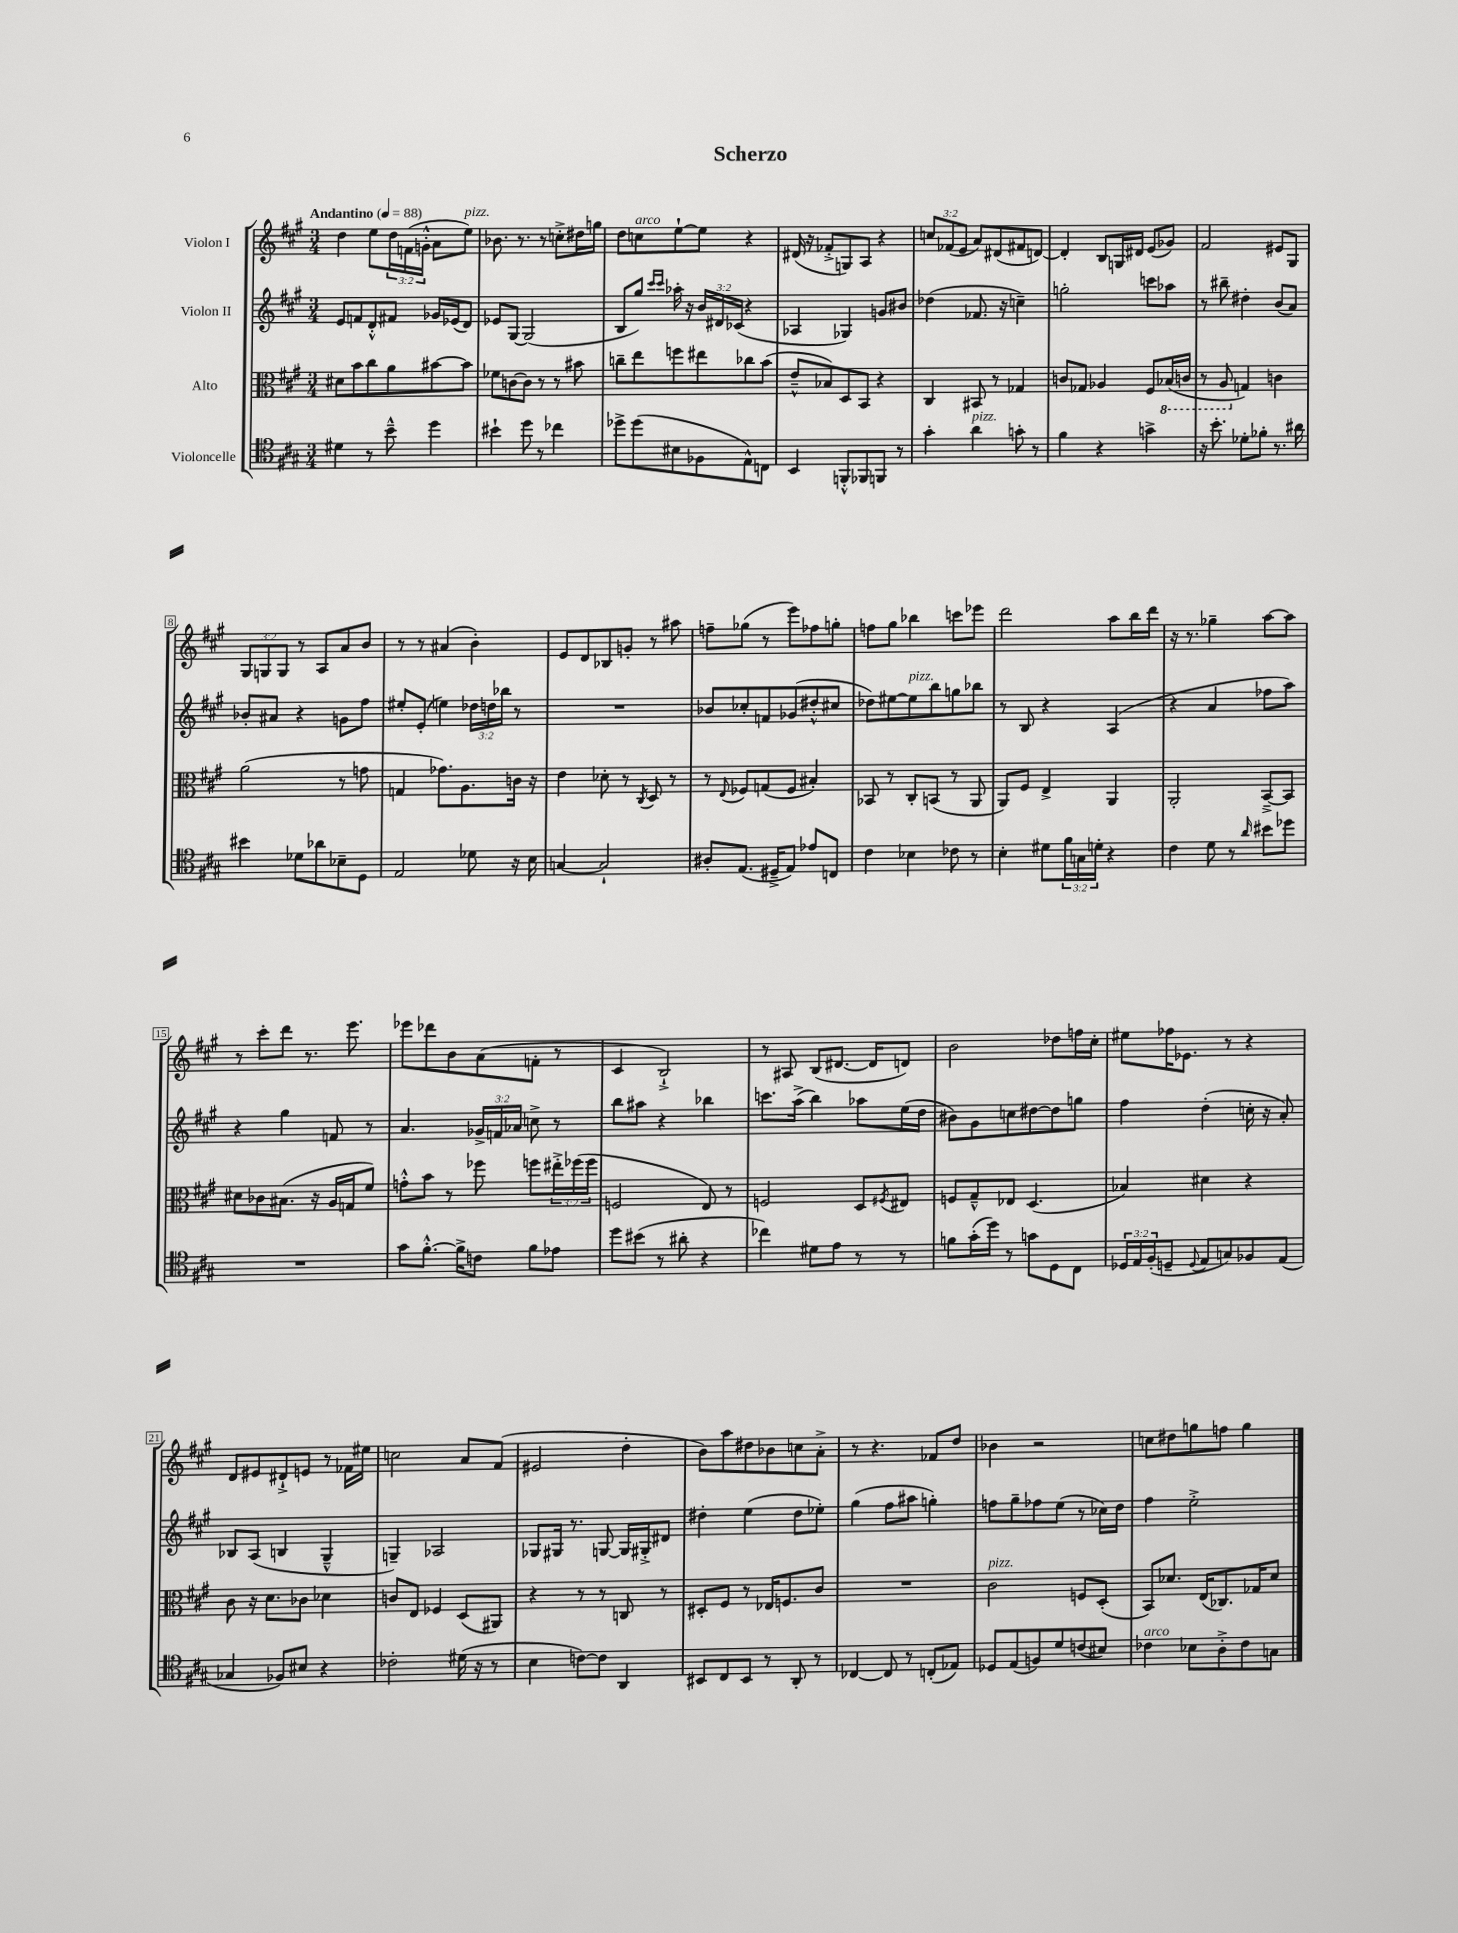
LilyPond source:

\header { title = "Scherzo" }
<<
\new StaffGroup <<
\new Staff = "s0" \with { instrumentName = "Violon I" } {
    \clef treble \key a \major \numericTimeSignature \time 3/4 \override Staff.TupletNumber.text = #tuplet-number::calc-fraction-text \tempo "Andantino" 4 = 88
    d''4 e''8 \tuplet 3/2 { d''16 f'16( g'16-.-^ } a'8 e''8^\markup { \italic "pizz." }) |
    bes'8. r8. r8 c''8-.-> dis''16 g''16 |
    d''8 c''8^\markup { \italic "arco" } e''8~-! e''8 r4 |
    dis'16( r16 fes'8-.-> g8) a8 r4 |
    \tuplet 3/2 { c''8 fes'8( e'8 } a'8) dis'8( fis'8 d'8~) |
    d'4-. b8 g16 dis'16 e'8( ges'8) |
    fis'2 eis'8 gis8 |
    \tuplet 3/2 { gis8 g8 g8 } r8 a8 a'8 b'8 |
    r8 r8 ais'4( b'4-.) |
    e'8 d'8 bes8 g'8-. r8 ais''8 |
    f''8-- ges''8( r8 e'''8) fes''8 g''8-. |
    f''8 gis''8 bes''4 c'''8 ees'''8 |
    d'''2 a''8 b''16 d'''16 |
    r16 r8. ges''4-- a''8~ a''8 |
    r8 cis'''8-. d'''8 r8. e'''8. |
    ees'''8 des'''8 b'8 a'8( f'8-. r8 |
    cis'4 b2-!->) |
    r8 ais8 b8( dis'8.~ dis'16 d'8) |
    b'2 des''8 f''16 cis''16-. |
    eis''8 fes''16 ees'8. r8 r4 |
    d'8 eis'8 dis'8-!-> e'8 r8 fes'16 eis''16 |
    c''2 a'8 fis'8( |
    eis'2 d''4-. |
    b'8) a''8 dis''8 bes'8 c''8 a'8-.-> |
    r8 r4. fes'8 d''8 |
    bes'4 r2 |
    c''8 dis''8 g''8 f''8 g''4 \bar "|." |
}
\new Staff = "s1" \with { instrumentName = "Violon II" } {
    \clef treble \key a \major \numericTimeSignature \time 3/4 \override Staff.TupletNumber.text = #tuplet-number::calc-fraction-text
    e'8 f'8 d'8-.-^ fis'8 ges'16 ees'16( d'8) |
    ees'8 gis8~ gis2( |
    b8 gis''8) \grace { cis'''16 cis'''16 } aes''16-. r16 \tuplet 3/2 { b'16 dis'16 ces'16( } r4 |
    aes4 ges4) g'8 bis'8 |
    des''4( fes'8. r16 c''4--) |
    g''2-. c'''8 aes''8 |
    r8 bis''8-- dis''4-. b'8( a'8) |
    bes'8-. ais'8 r4 g'8 fis''8 |
    eis''8-. e'8-.( e''4) \tuplet 3/2 { des''16 d''16 bes''16 } r8 |
    R2. |
    bes'8 ces''8-. f'8 ges'8( dis''8-.-^ cis''8 |
    des''8) eis''8~ eis''8^\markup { \italic "pizz." } b''8 g''8 bes''8 |
    r8 b8 r4 a4( |
    r4 a'4 fes''8 a''8) |
    r4 gis''4 f'8 r8 |
    a'4. \tuplet 3/2 { ges'16-> f'16 aes'16 } c''8-> r8 |
    b''8 ais''8 r4 bes''4 |
    c'''8. a''16->( b''4) aes''8 e''16( d''16 |
    bis'8) gis'8 c''8 dis''8~ dis''8 g''8 |
    fis''4 d''4-.( c''16-. r16 a'8-.) |
    bes8 a8( b4 gis4---^ |
    g4--) aes2 |
    ges8 gis16 r8. g8~ g16 gis16-.-> dis'8 |
    dis''4-. e''4( dis''8 ees''8-.) |
    gis''4( fis''8 ais''8 g''4-.) |
    f''8 gis''8-- fes''8 e''8( r8 ces''16) d''16 |
    fis''4 e''2-.-> \bar "|." |
}
\new Staff = "s2" \with { instrumentName = "Alto" } {
    \clef alto \key a \major \numericTimeSignature \time 3/4 \override Staff.TupletNumber.text = #tuplet-number::calc-fraction-text
    dis'8 b'8 cis''8 a'8 bis'8~ bis'8 |
    fes'8 c'8~ c'8 r8 r8 bis'8 |
    c''8-- e''8 f''8 eis''8 ces''8 b'8( |
    e'8---^ bes8) d8 b,8 r4 |
    cis4 bis,8 r8 ges4 |
    c'8 ges8 aes4 fis8 \ottava #-1 bes,16( c16 |
    r8 a,8 \ottava #0 g4) c'4 |
    a'2( r8 g'8 |
    g4 ges'8.) a8. c'16 r16 |
    e'4 des'8-. r8 \acciaccatura { cis8 } d8 r8 |
    r8 \appoggiatura { e8 } fes8 g8( fes8 bis4-.) |
    bes,8 r8 cis8-. b,8( r8 a,8 |
    a,8) fis8 e4-> a,4 |
    a,2-. b,8~---> b,8 |
    dis'8 ces'8 bis8.( r16 a16 g16 fis'8) |
    g'8-.-^ b'8 r8 fes''8 f''8 \tuplet 3/2 { eis''16-.-> fes''16( fes''16 } |
    f2 e8) r8 |
    f2 d8 \acciaccatura { fis8 } eis8 |
    f8 gis8---^ ees8 d4.( |
    bes4) dis'4 r4 |
    cis'8 r16 d'8. ces'8 des'4 |
    c'8 e8 fes4 d8( ais,8) |
    r4 r8 r8 c8 r8 |
    dis8-. fis8 r8 ees16 f8. cis'8 |
    R2. |
    cis'2^\markup { \italic "pizz." } f8 d8-.( |
    b,8) des'8. e16( ces8.) ges16 des'8 \bar "|." |
}
\new Staff = "s3" \with { instrumentName = "Violoncelle" } {
    \clef tenor \key a \major \numericTimeSignature \time 3/4 \override Staff.TupletNumber.text = #tuplet-number::calc-fraction-text
    dis'4 r8 b'8---^ d''4 |
    bis'4-! d''8 r8 ces''4 |
    des''8-> des''8( bis8 fes8 e8-^) c8 |
    b,4 f,8-.-^ fes,8 f,8 r8 |
    gis'4-. a'4^\markup { \italic "pizz." } g'8-. r8 |
    fis'4 r4 g'4-> |
    r16 b'8.-. des'8-. fes'8-. r8. ais'16 |
    bis'4 des'8 aes'8 bes8-- d8 |
    e2 des'8 r16 b16 |
    g4~ g2-! |
    ais8-. e8.( dis16---> e8) ees'8 c8 |
    cis'4 bes4 ces'8 r8 |
    b4-. dis'8 \tuplet 3/2 { fis'16 g16 d'16-. } r4 |
    cis'4 d'8 r8 \grace { a'16 } bis'8 des''8 |
    R2. |
    gis'8 fis'8.~-.-^ fis'16-> c'8 fis'8 ees'8 |
    d''8 bis'8( r8 ais'8-. r4 |
    ces''4) dis'8 e'8 r8 r8 |
    f'8 gis'16-.( d''16) r8 g'8 d8 cis8 |
    \tuplet 3/2 { des16 e16 fis16-.( } d8-- \appoggiatura { d8 } e8 g8) fes8 e8( |
    ges4 fes8) bis8 r4 |
    ces'2-. dis'16( r16 r8 |
    b4 c'8~) c'8 a,4 |
    bis,8 cis8 bis,8 r8 a,8-. r8 |
    ces4~ ces8 r8 c8-.( ees8) |
    des8 e8( f8) d'8 c'8( bis8) |
    ces'4^\markup { \italic "arco" } bes8 a8-.-> ces'8 g8 \bar "|." |
}
>>
>>
\layout { \context { \Score \override BarNumber.stencil = #(make-stencil-boxer 0.1 0.3 ly:text-interface::print) } }
